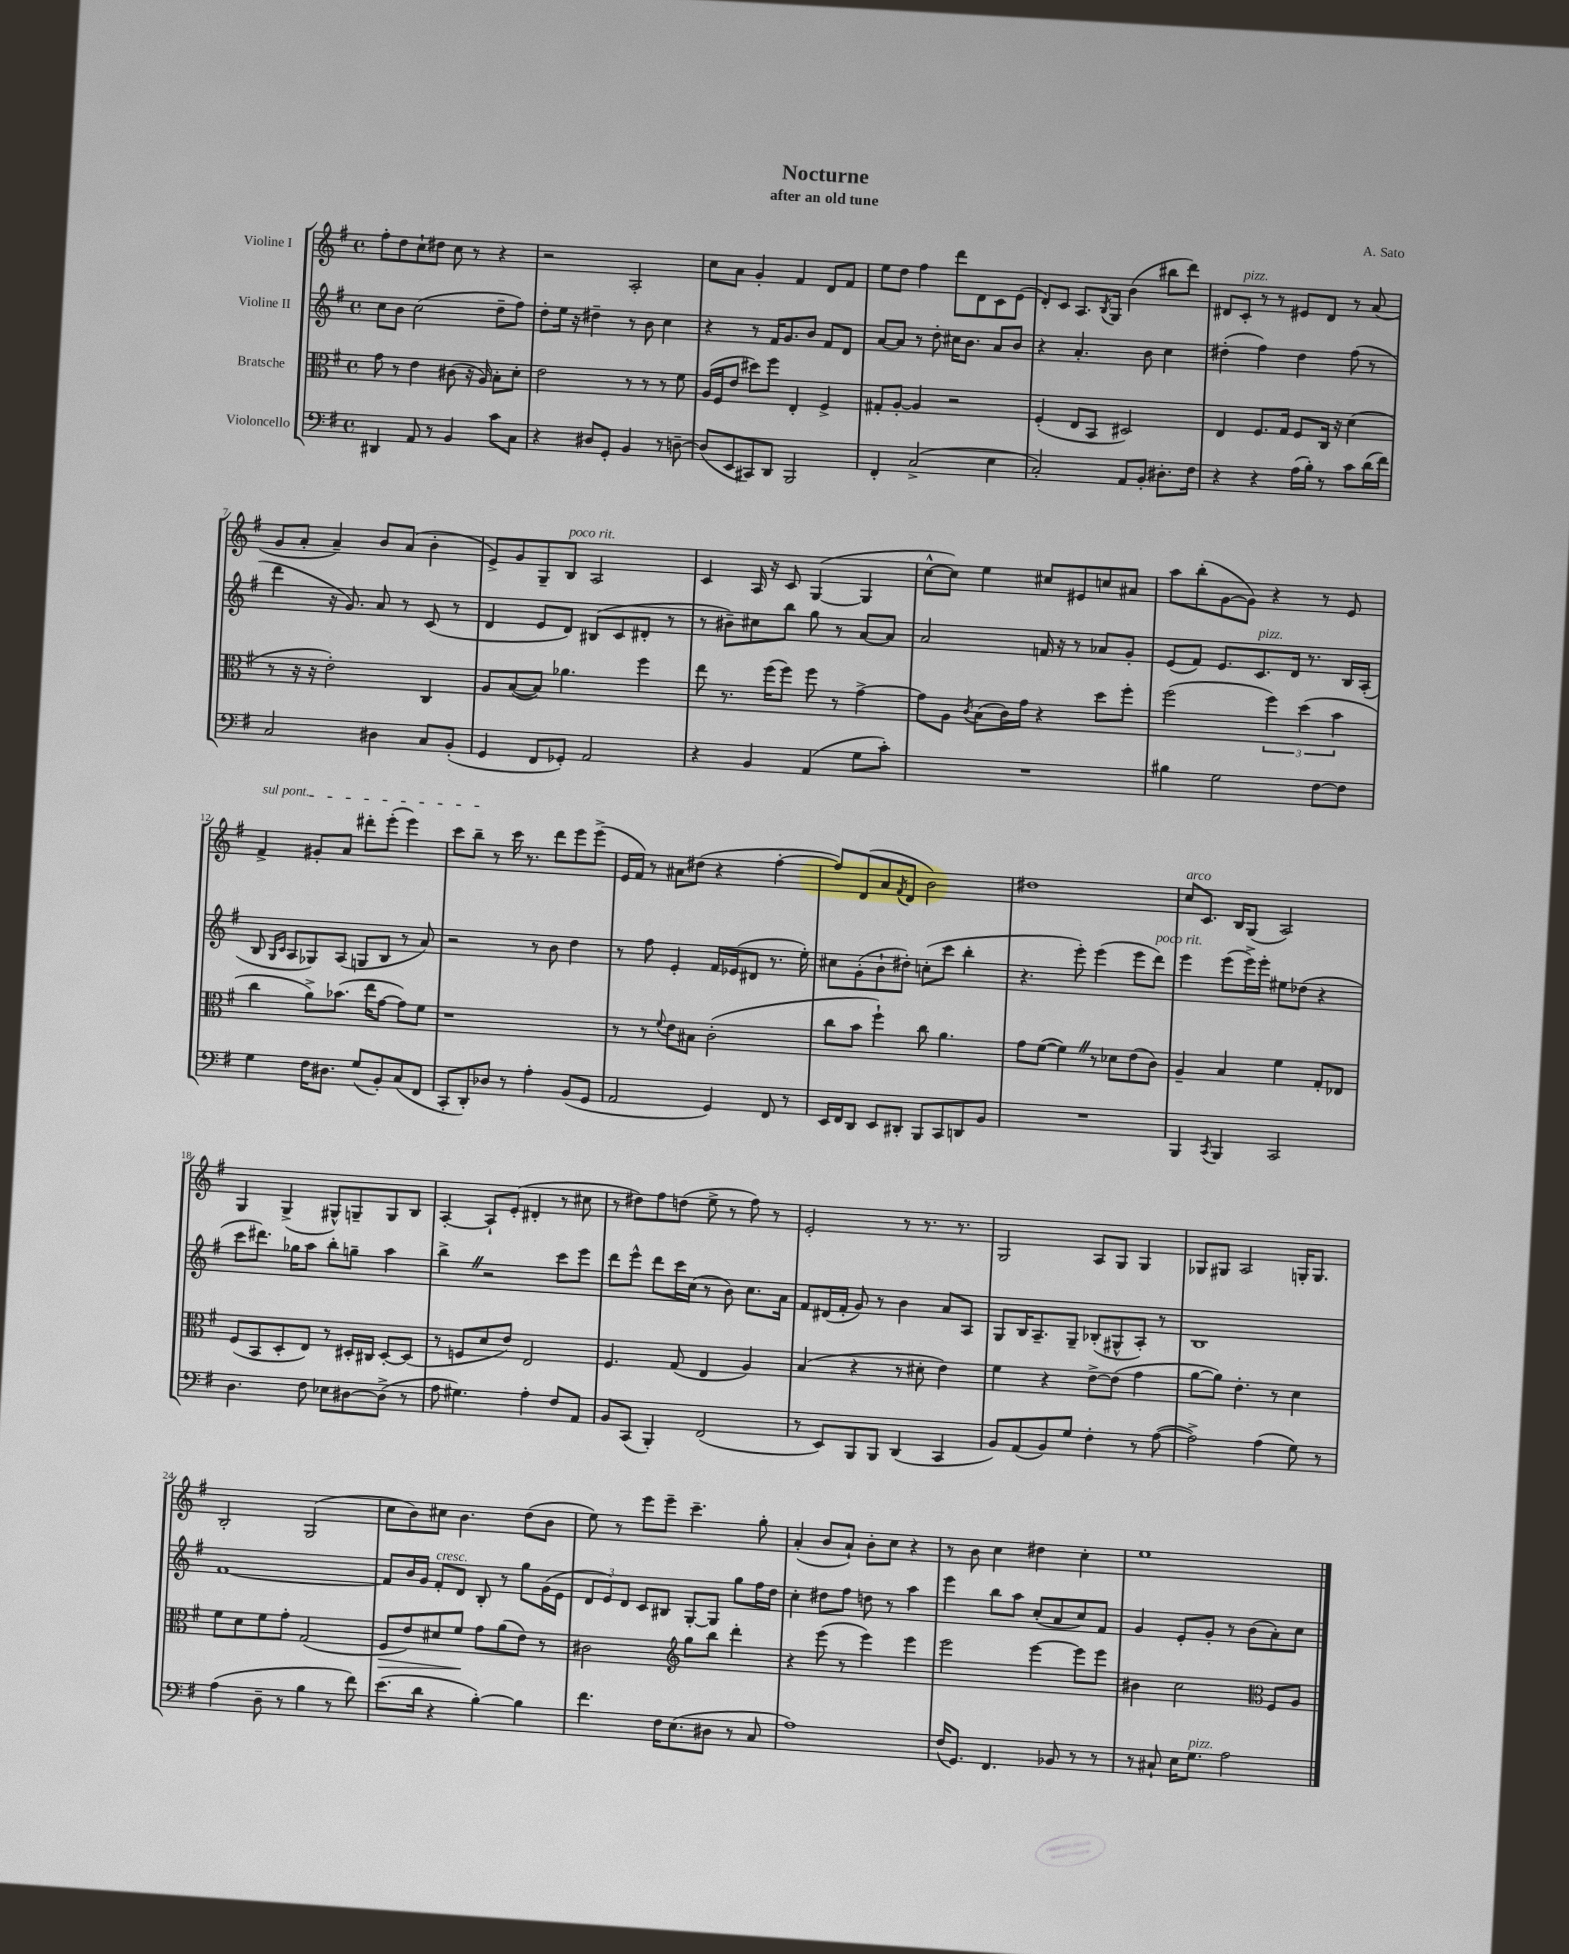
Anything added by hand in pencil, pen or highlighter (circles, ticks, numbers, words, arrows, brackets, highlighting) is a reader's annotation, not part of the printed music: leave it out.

**kern	**kern	**kern	**kern
*staff4	*staff3	*staff2	*staff1
*clefF4	*clefC3	*clefG2	*clefG2
*k[f#]	*k[f#]	*k[f#]	*k[f#]
*M4/4	*M4/4	*M4/4	*M4/4
*met(c)	*met(c)	*met(c)	*met(c)
4DD#/	8g\	8cc\L	8ff#'\L
.	8r	8b\J	8dd\
8AA/	4e\	(2cc\	8cc`\
8r	.	.	8dd#\J
4BB/	(8c#\	.	8cc\
.	16r	.	8r
.	16A/)	.	.
8c\L	8B'\L	8dd~\L	4r
8C\J	8d'\J	8ff#\J)	.
=	=	=	=
4r	2e\	8dd'\L	2r
.	.	16ee\Jk	.
.	.	16r	.
8D#/L	.	4dd#~\	.
8GG'/J	.	.	.
4BB/	8r	8r	2A'/
.	8r	8b\	.
8r	8r	4cc\	.
[8D~\	8f#\	.	.
=	=	=	=
(8D/]L	(16A/LL	4r	8cc\L
.	16F#/J	.	.
8EE/	8e/J	.	8a\J
8CC#/)	8dd#\L)	8r	4g'/
8DD/J	8ff#\J	16f#/LK	.
.	.	8.g/	.
2BBB/	4E'/	.	4f#/
.	.	8b/J	.
.	4F#^/	8f#/L	8d/L
.	.	8d/J	8f#/J
=	=	=	=
4FF#'/	8G#'/L	[8a/L	8ee\L
.	[8A'/J	8a/]J	8dd\J
(2C^/	4A/]	8r	4ff#\
.	.	8dd'\	.
.	2r	16cc#\LK	8ddd\L
.	.	8.b\J	.
.	.	.	8d\
4E\	.	8a/L	8c\
.	.	8b/J	(8e\J
=	=	=	=
2C'/)	(4F#'/	4r	8d'/L)
.	.	.	8c/J
.	8E/L	4.a'/	8.A/L
.	8BB/J	.	.
.	.	.	8qB/
.	.	.	16G/Jk
8AA/L	2D#/)	.	(4b\
8BB'/J	.	8b\	.
8.D#'\L	.	4cc\	8bb#\L
.	.	.	8ddd\J)
16F#\Jk	.	.	.
=	=	=	=
4r	4E/	(4dd#'\	8d#/L
.	.	.	8c'/J
4r	8.F#/L	4ff#\)	8r
.	.	.	8r
.	16G/Jk	.	.
(16A\LL	8F#/L	4dd#\	8e#/L
16B'\JJ)	.	.	.
8r	16C/Jk	.	8d#/J
.	16r	.	.
8c\L	(4d\	(8ff#\	8r
(16d\L	.	8r	(8a/
16f#\JJ)	.	.	.
=	=	=	=
2C/	8r	4ddd\	8g/L
.	16r	.	8a'/J
.	16r	.	.
.	2e'\)	16r	4a~/)
.	.	8.g/)	.
4D#\	.	8a/	8b/L
.	.	8r	(8a/J
8C/L	4C/	(8c/	4b'\
(8BB'/J	.	8r	.
=	=	=	=
4GG/	8A/L	4d/	8e^/L)
.	([8B/	.	8g/
8FF#/L	8B/]J)	8e/L	8G~/
8GG-'/J)	4.a-\	8d/J)	8B/J
2AA/	.	(8B#/L	2A/
.	.	8c/	.
.	4ff#\	8d#'/J	.
.	.	8r	.
=	=	=	=
4r	8ee\	8r	4c/
.	8.r	8b#~\L)	.
4BB/	.	8cc#\	16A/
.	(16ff#\LK	.	16r
.	8ff#\J)	8bb\J	8c/
(4AA/	8ff#\	8gg\	([4G/
.	8r	8r	.
8G\L	[4g^\	[8a/L	4G/]
8c'\J)	.	8a/]J	.
=	=	=	=
1r	8g\]L	2a/	[8cc^^\L
.	8A\J	.	8cc\]J)
.	8qc/	.	.
.	(8B\L	.	4ee\
.	16c\L)	.	.
.	16g\JJ	.	.
.	4r	16f/	8cc#/L
.	.	16r	.
.	.	8r	8e#/
.	8dd\L	8a-/L	8cc/
.	8ff#'\J	8g'/J	8a#/J
=	=	=	=
4B#\	(2ff#\	(8e/L	8aa\L
.	.	8f#/J)	(8bb'\
2G\	.	8.e/L	[8g\
.	.	.	8g\]J)
.	.	8.c/	.
.	6ff#\)	.	4r
.	.	16d/Jk	.
.	(6dd\	.	.
.	.	8.r	.
[8F#\L	.	.	8r
.	6b\	.	.
8F#\]J	.	16B/LL	8e/
.	.	(16A'/JJ	.
=	=	=	=
4G\	4cc\	8B/	4f#^/
.	.	16qqG/LL	.
.	.	16qqc/JJ	.
.	.	8A/L	.
16F#\LK	8a^\L)	8G-/)	8g#'/L
8.D#\J	.	.	.
.	(8.b-\J	(8A/J	8a/J
(8G/L	.	8G/L	8ddd#'\L
.	16ee\LK	.	.
8BB'/)	[8g\J	8B/J	(8eee'\J
(8C/	8g\]L)	8r	4eee\)
8FF#/J	8f#\J	8a/)	.
=	=	=	=
8CC'/L	1r	2r	8ccc\L
8DD'/)	.	.	8bb~\J
8D-/J	.	.	8r
8r	.	.	16ccc\
.	.	.	8.r
4A'\	.	8r	.
.	.	8b\	8ddd\L
(8BB/L	.	4dd\	8eee\
8GG/J	.	.	(8eee^\J
=	=	=	=
2AA/	8r	8r	16e/LL
.	.	.	16f#/JJ)
.	8r	8ff#\	8r
.	8qqf#/	.	.
.	8e\L	4e'/	8a#\L
.	8B#\J	.	(8dd#\J
4GG/)	(2c'\	16f#/LL	4r
.	.	(16e-/J	.
.	.	8d#/J	.
8FF#/	.	8.r	[4ff#'\
8r	.	.	.
.	.	16ee'\)	.
=	=	=	=
16EE/LL	8cc\L	8cc#\L	8ff#/]L)
16FF#/J	.	.	.
8DD/J	8b\J	(8g'\	(8d/
8EE/L	4ff#`\)	8b`\	8a/
.	.	.	8qf#/
8DD#'/J	.	8dd#'\J)	8d/J
8BBB/L	8cc\	(8cc'\L	2b\)
8CC/	4.a\	8ccc\J	.
8DD/	.	4bb'\	.
8BB/J	.	.	.
=	=	=	=
1r	8g\L	4.r	1dd#
.	([8f#\J	.	.
.	4f#\])	.	.
.	.	8eee'\)	.
.	8r	(4eee\	.
.	8d-\L	.	.
.	(8e\	8eee\L	.
.	8c\J)	8ddd\J)	.
=	=	=	=
4BBB/	4A~/	4eee\	8cc/L
.	.	.	8.c/J
8qCC/	.	.	.
4BBB/	4B/	(8eee\L	.
.	.	.	16B/LK
.	.	16eee^\L)	(8G/J
.	.	16eee'\JJ	.
2CC/	4f#\	8ee#\L	2A/)
.	.	(8dd-\J	.
.	8G'/L	4r	.
.	8E-/J	.	.
=	=	=	=
4.D\	(8F#/L	8ccc\L	4G/
.	8BB/	8.ddd#\J)	.
.	8D'/	.	(4G^/
.	.	16gg-\LK	.
8F#\	8E/J)	8aa\J	.
8E-\L	8r	8bb'\L	8G#^^/L)
[8D#\	16D#'/LL	8gg~\J	8G~/
.	16C#/JJ	.	.
(8D#^\]J	[8D#'/L	4aa\	8G/
8r	(8D#/]J	.	8B/J
=	=	=	=
8A\	8r	4bb^\	[4A'/
4.G#\)	8F/L	.	.
.	8d/	2r	8A`/]L
.	8e/J)	.	(8e'/J
4A'\	2E/	.	4d#'/
8F#/L	.	8ccc\L	8r
8AA/J	.	8eee\J	8cc#\
=	=	=	=
8BB/L	4.F#/	8ddd\L	8r
(8CC/J	.	8eee^^\J	8dd#\L)
4BBB'/)	.	8ddd\L	8ff#\
.	(8G/	16ccc\L	(8dd\J
.	.	(16cc\JJ	.
(2FF#/	4E/	8r	8ee^\
.	.	8b\)	8r
.	4A/)	8.cc\L	8ff#\)
.	.	.	8r
.	.	16a\Jk	.
=	=	=	=
8r	(4B/	8f#/L	2e'/
8EE/L)	.	(16d#/L	.
.	.	16f#'/JJ	.
8BBB/	4r	8g/)	.
8BBB/J	.	8r	.
(4DD/	8r	4b\	8r
.	8d#'\	.	8.r
4CC/	4e\)	8a/L	.
.	.	.	8.r
.	.	8A/J	.
=	=	=	=
8BB/L)	4f#\	8G/L	2G/
(8AA/	.	16B/K	.
.	.	8.A~/	.
8BB/)	4r	.	.
8G/J	.	8G~/J	.
4F#'\	[8e^\L	(8B-'/L	8A/L
.	(8e\]J	8G#^^/	8G/J
8r	4g\	8A'/J)	4G/
([8A\	.	8r	.
=	=	=	=
2A^\])	[8a\L	1B	8G-/L
.	8a\]J)	.	8G#/J
.	4.e'\	.	2A/
(4A\	.	.	.
.	8r	.	.
8G\)	4d\	.	16G'/LK
.	.	.	8.G/J
8r	.	.	.
=	=	=	=
(4A\	8f#\L	[1f#	2B'/
.	8d\	.	.
8D~\	8f#\	.	.
8r	8g'\J	.	.
4B\	(2G/	.	(2G/
8r	.	.	.
8f#\)	.	.	.
=	=	=	=
(8.e\L	8F#/L	8f#/]L	8cc\L
.	8e/)	16b/L	8b\)
16d\Jk	.	16g/JJ	.
4r	8d#/	8f#'/L	8cc#\J
.	8f#/J	8d/J	4.b\
[4B'\)	8g\L	8B'/	.
.	(8a\	8r	.
4B\]	8e\J)	8gg\L	(8dd\L
.	8r	(16g\L	8b\J
.	.	16e\JJ	.
=	=	=	=
4.f#\	2c#\	12d/L	8ee\)
.	.	12e/)	.
.	.	.	8r
.	.	12d/J	.
.	.	8c/L	8eee\L
16F#\LK	.	8B#/J	8eee~\J
(8.E\	.	.	.
*	*clefG2	*	*
.	8gg\L	[8G'/L	4.ccc~\
8D#\J	8bb\J	8G/]J	.
8r	4ddd'\	8gg\L	.
8C/	.	16ff#\L	8gg'\
.	.	16dd\JJ	.
=	=	=	=
1A)	4r	4cc'\	(4a'/
.	(8eee\	8dd#\L	8b/L
.	8r	8ff#\J	8a`/J)
.	4eee\)	8dd\	8b'\L
.	.	8r	8cc\J
.	4eee\	4aa\	4r
=	=	=	=
(16F#/LK	2eee\	4eee\	8r
8.GG/J)	.	.	.
.	.	.	8b\
4.FF#/	.	8bb\L	4cc\
.	.	8aa\J	.
.	[4eee\	(8cc'/L	4dd#\
8BB-/	.	8a/	.
8r	8eee\]L	8cc/)	4cc'\
8r	8eee\J	8f#/J	.
=	=	=	=
8r	4b#\	4g/	1ee
8C#`/	.	.	.
16E\LK	2cc\	8e'/L	.
8.G\J	.	.	.
.	.	8g'/J	.
2A\	.	8r	.
.	.	(8b\L	.
*	*clefC3	*	*
.	8F#/L	8a'\)	.
.	8A/J	8cc\J	.
==	==	==	==
*-	*-	*-	*-
